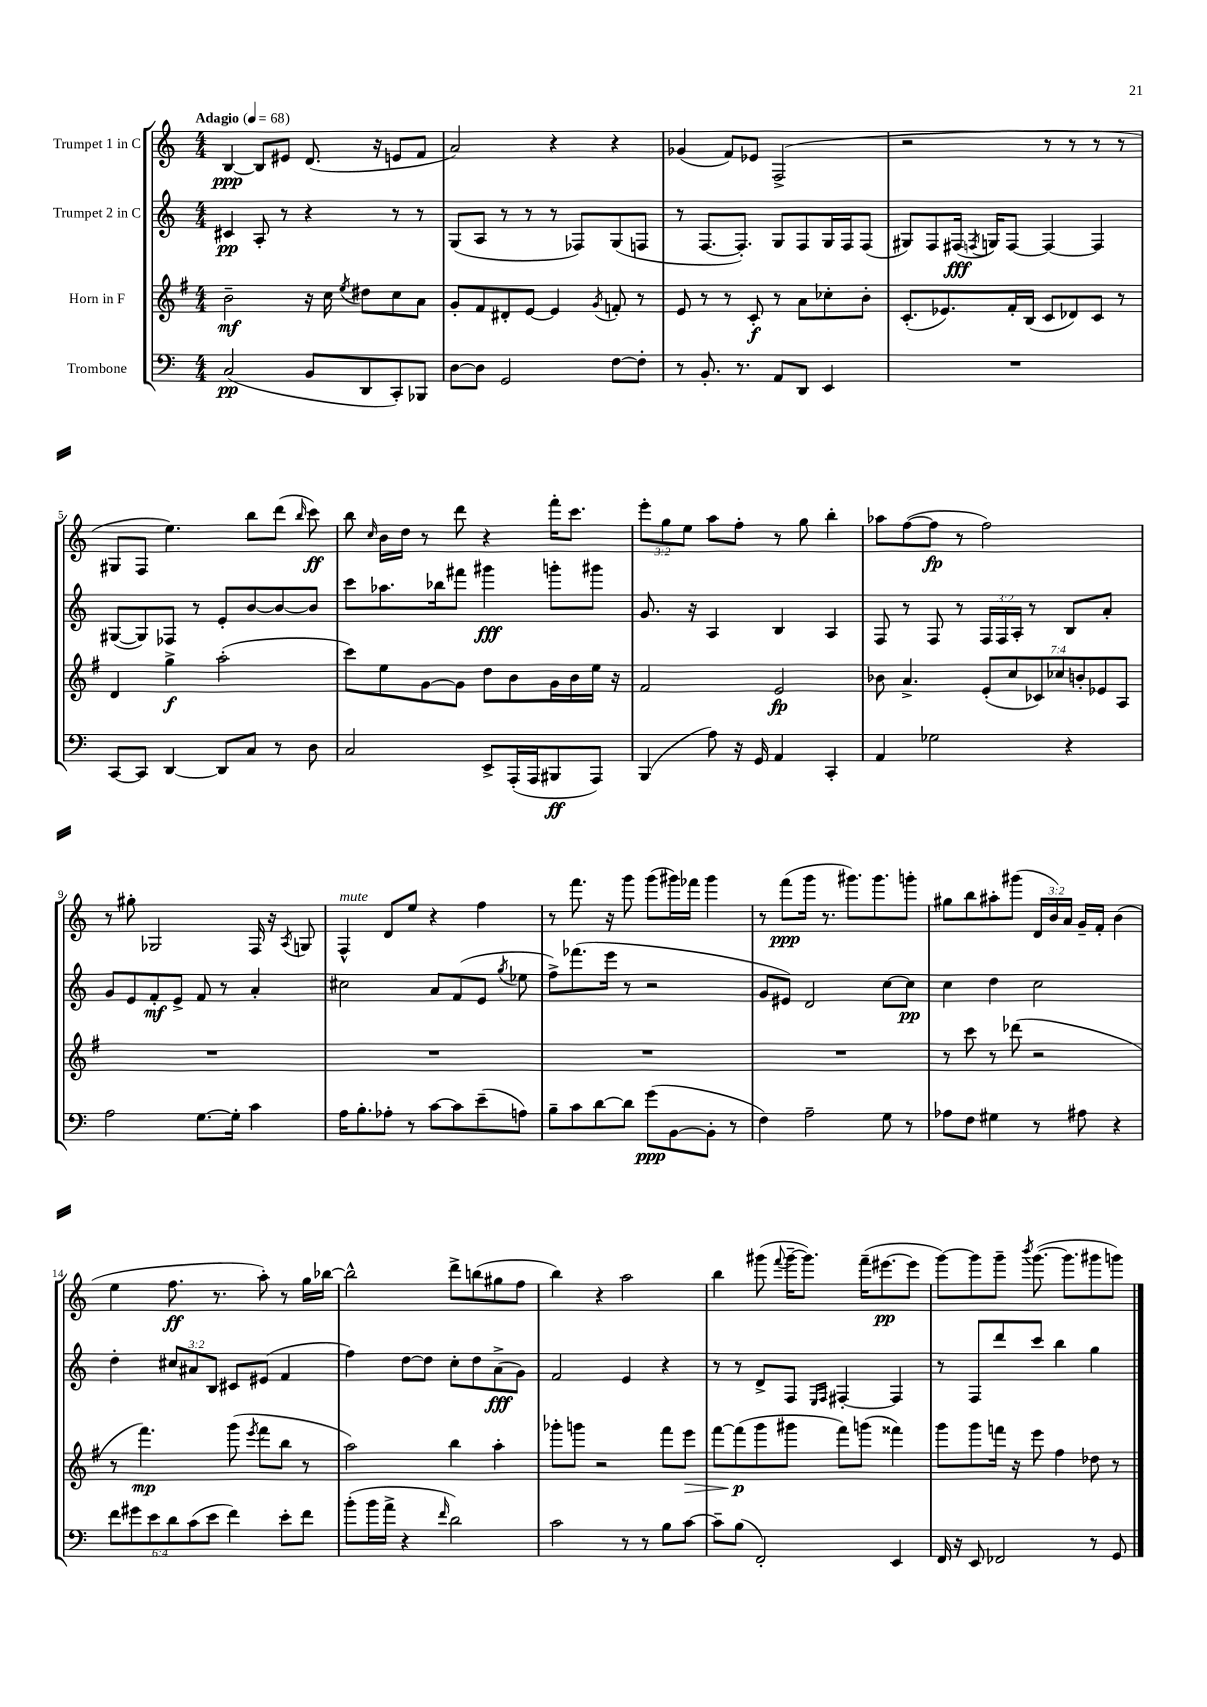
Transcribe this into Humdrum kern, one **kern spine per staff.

**kern	**kern	**kern	**kern
*staff4	*staff3	*staff2	*staff1
*clefF4	*clefG2	*clefG2	*clefG2
*k[]	*k[f#]	*k[]	*k[]
*M4/4	*M4/4	*M4/4	*M4/4
*MM68	*MM68	*MM68	*MM68
(2C	2b~	4c#	[4B
.	.	8A'	8B]
.	.	8r	8e#
8BB	16r	4r	(8.d
.	16cc	.	.
.	8qee	.	.
8DD	8dd#	.	.
.	.	.	16r
8CC')	8cc	8r	8e
8BBB-	8a	8r	8f
=	=	=	=
[8D	8g'	(8G	2a)
8D]	8f#	8A	.
2GG	8d#'	8r	.
.	[8e	8r	.
.	4e]	8r	4r
.	.	8F-)	.
.	8qg	.	.
[8F	8f'	(8G	4r
8F']	8r	8F	.
=	=	=	=
8r	8e	8r	(4g-
8.BB'	8r	[8.F	.
.	8r	.	8f)
8.r	.	8.F'])	.
.	8c'	.	8e-
8AA	8r	8G	(2F^
8DD	8a	8F	.
4EE	8cc-'	16G	.
.	.	16F	.
.	8b'	(8F	.
=	=	=	=
1r	(8.c'	8G#)	2r
.	.	8F	.
.	8.e-)	.	.
.	.	(16F#	.
.	.	8qF	.
.	.	16G)	.
.	16f#'	[8F	.
.	(16B	.	.
.	8c	4F_	8r
.	8d-)	.	8r
.	8c	4F]	8r
.	8r	.	8r
=	=	=	=
[8CC	4d	([8G#	8G#
8CC]	.	8G#])	8F
[4DD	4gg^	8F-	4.ee)
.	.	8r	.
8DD]	(2aa'	8e'	.
8C	.	[8b	8bb
8r	.	8b_	(8ddd
.	.	.	16qqbb
8D	.	8b]	8ccc)
=	=	=	=
2C	8ccc)	8ccc	8bb
.	.	.	16qqcc
.	8ee	8.aa-	16b
.	.	.	16dd
.	[8g	.	8r
.	.	16bb-	.
.	8g]	8fff#	8ddd
8EE^	8dd	4ggg#	4r
(16AAA'	8b	.	.
16AAA	.	.	.
8BBB#	16g	8ggg'	16fff'
.	16b	.	8.ccc
8AAA)	16ee	8ggg#	.
.	16r	.	.
=	=	=	=
(4BBB	2f#	8.g	12eee'
.	.	.	12gg
.	.	.	12ee
.	.	16r	.
8A)	.	4A	8aa
16r	.	.	8ff'
16GG	.	.	.
4AA	2e	4B	8r
.	.	.	8gg
4CC'	.	4A	4bb'
=	=	=	=
4AA	8b-	8F	8aa-
.	4.a^	8r	([8ff
2G-	.	8F	8ff]
.	.	8r	8r
.	(14e'	24F	2ff)
.	.	24F	.
.	14cc	.	.
.	.	24A'	.
.	.	8r	.
.	14c-)	.	.
.	14cc-	.	.
4r	.	8B	.
.	14b'	.	.
.	14e-	.	.
.	.	8a'	.
.	14A	.	.
=	=	=	=
2A	1r	8g	8r
.	.	8e	8gg#'
.	.	8f'	2G-
.	.	8e^	.
[8.G	.	8f	.
.	.	8r	.
16G']	.	.	.
4c	.	4a'	16F
.	.	.	16r
.	.	.	8qA
.	.	.	8G
=	=	=	=
16A	1r	2cc#	4F^^
8.B'	.	.	.
8A-'	.	.	8d
8r	.	.	8ee
[8c	.	8a	4r
8c]	.	(8f	.
(8e~	.	8e	4ff
.	.	8qgg	.
8A)	.	8ee-	.
=	=	=	=
8B~	1r	8ff^)	8r
8c	.	(8.fff-	8.fff
[8d	.	.	.
.	.	16eee	16r
8d]	.	8r	8ggg
(8g	.	2r	(8ggg
[8BB	.	.	16ggg#)
.	.	.	16fff-
8BB']	.	.	4ggg#
8r	.	.	.
=	=	=	=
4F)	1r	8g	8r
.	.	8e#)	(8fff
2A~	.	2d	16ggg
.	.	.	8.r
.	.	.	8.ggg#)
.	.	.	8.ggg#
8G	.	[8cc	.
8r	.	8cc]	8ggg'
=	=	=	=
8A-	8r	4cc	8gg#
8F	8ccc	.	8bb
4G#	8r	4dd	8aa#'
.	(8ddd-	.	(8ggg#
8r	2r	2cc	24d
.	.	.	24b)
.	.	.	24a
8A#	.	.	16g~
.	.	.	16f'
4r	.	.	(4b
=	=	=	=
12f	8r	4dd'	4ee
12g#	.	.	.
.	4.fff#)	.	.
12e	.	.	.
12d	.	12cc#	8.ff
(12c	.	12a#	.
12e	.	12B	.
.	.	.	8.r
4f)	(8ggg	8c#	.
.	8qeee	.	.
.	8fff#	(8e#	8aa')
8e'	8bb	4f	8r
8f	8r	.	16gg
.	.	.	[16bb-
=	=	=	=
(8b'	2aa)	4ff)	2bb-^^]
16b	.	.	.
16a^	.	.	.
4r	.	[8dd	.
.	.	8dd]	.
16qqf	.	.	.
2d)	4bb	8cc'	8ddd^
.	.	8dd	(8bb
.	4aa'	(8a^	8gg#
.	.	8g)	8ff
=	=	=	=
2c	8ggg-'	2f	4bb)
.	8ggg	.	.
.	2r	.	4r
8r	.	4e	2aa
8r	.	.	.
8B	8fff#	4r	.
[8c	8eee	.	.
=	=	=	=
8c~]	[8fff#	8r	4bb
(8B	(8fff#]	8r	.
2FF')	8ggg	8d^	(8ggg#
.	.	.	8qqfff
.	8ggg#	8F	[16ggg#~
.	.	.	8.ggg#])
.	.	16qqE	.
.	.	16qqF	.
.	8fff#)	[4F#'	.
.	(8ggg	.	(16fff~
.	.	.	[8.eee#
4EE	4fff##)	4F#]	.
.	.	.	8eee#]
=	=	=	=
16FF	8ggg	8r	[8ggg)
16r	.	.	.
8EE	8ggg	8F	8ggg]
2FF-	16fff	8ddd	8ggg~
.	16r	.	.
.	.	.	8qbbb
.	8eee	8ccc	([8.ggg
.	4ff#	4bb	.
.	.	.	8.ggg]
8r	8dd-	4gg	8ggg#
8GG	8r	.	8ggg)
==	==	==	==
*-	*-	*-	*-
